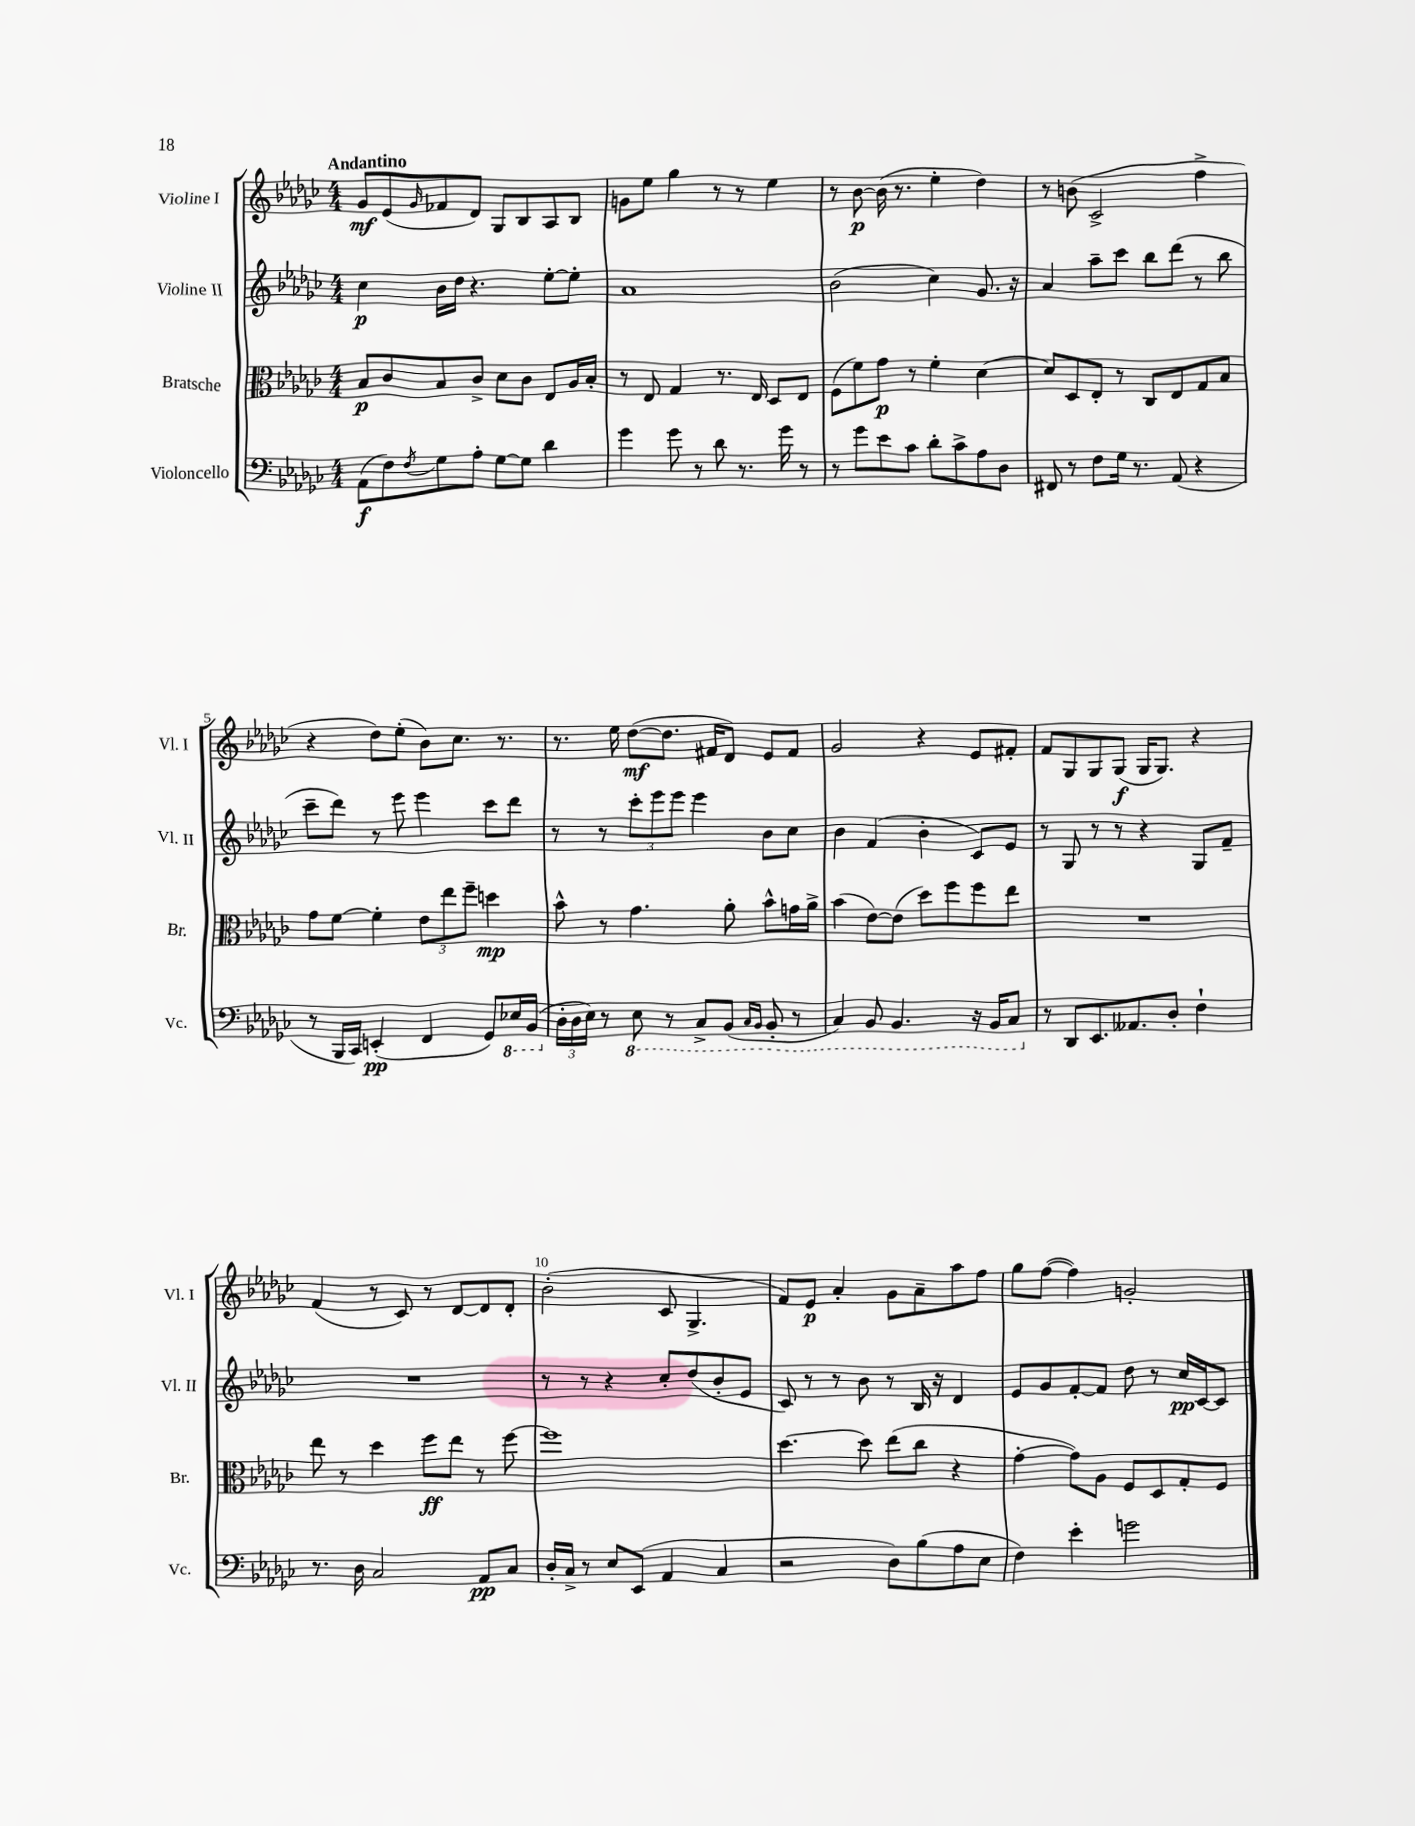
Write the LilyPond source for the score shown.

<<
\new StaffGroup <<
\new Staff = "s0" \with { instrumentName = "Violine I" shortInstrumentName = "Vl. I" } {
    \clef treble \key ges \major \numericTimeSignature \time 4/4 \tempo "Andantino"
    ges'8\mf ees'8( \grace { ges'16 } fes'8 des'8) ges8 bes8 aes8 bes8 |
    g'8 ees''8 ges''4 r8 r8 ees''4 |
    r8 bes'8~\p bes'16( r8. ees''4-. des''4) |
    r8 b'8( ces'2-> f''4-> |
    r4 des''8) ees''8-.( bes'8) ces''8. r8. |
    r8. ees''16 des''8~\mf( des''8. fis'16 des'8) ees'8 fis'8 |
    ges'2 r4 ees'8 fis'8-. |
    f'8 ges8 ges8 ges8\f( ges16 ges8.) r4 |
    f'4( r8 ces'8) r8 des'8~ des'8 des'8-. |
    bes'2-.( ces'8 ges4.-> |
    f'8) ees'8\p aes'4-. ges'8 aes'8-- aes''8 f''8 |
    ges''8 f''8~( f''4) g'2-. \bar "|." |
}
\new Staff = "s1" \with { instrumentName = "Violine II" shortInstrumentName = "Vl. II" } {
    \clef treble \key ges \major \numericTimeSignature \time 4/4
    ces''4\p bes'16 des''16 r4. ees''8~-. ees''8-. |
    aes'1 |
    bes'2( ces''4) ges'8. r16 |
    aes'4 aes''8-- ces'''8 bes''8 des'''8( r8 bes''8 |
    ces'''8-- des'''8) r8 ees'''8 ees'''4 ces'''8 des'''8 |
    r8 r8 \tuplet 3/2 { ces'''8-. ees'''8 ees'''8 } ees'''4 bes'8 ces''8 |
    bes'4 f'4( bes'4-. ces'8) ees'8 |
    r8 ges8 r8 r8 r4 ges8 f'8-- |
    R1 |
    r8 r8 r4 ces''8-. des''8( bes'8-. ees'8 |
    ces'8) r8 r8 bes'8 r8 bes16 r16 des'4 |
    ees'8 ges'8 f'8~-. f'8 des''8 r8 ces''16\pp ces'16~ ces'8 \bar "|." |
}
\new Staff = "s2" \with { instrumentName = "Bratsche" shortInstrumentName = "Br." } {
    \clef alto \key ges \major \numericTimeSignature \time 4/4
    bes8\p ces'8 bes8 ces'8-> des'8 ces'8 ees8 aes16 bes16-. |
    r8 ees8 ges4 r8. ees16 des8 ees8 |
    f8( f'8) ges'8\p r8 f'4-. des'4~ |
    des'8 des8 ees8-. r8 ces8 ees8 ges8 bes8 |
    ges'8 f'8~ f'4-. \tuplet 3/2 { ees'8 ees''8 f''8-- } d''4\mp |
    bes'8-^ r8 ges'4. aes'8-. bes'8-^ g'16 aes'16-> |
    bes'4( ees'8~) ees'8( des''8) f''8 f''8 ees''8 |
    R1 |
    ees''8 r8 des''4 f''8\ff ees''8 r8 f''8~ |
    f''1 |
    des''4.~ des''8 ees''8( ces''8 r4 |
    ges'4~-. ges'8) aes8 f8 des8 ges8-. f8 \bar "|." |
}
\new Staff = "s3" \with { instrumentName = "Violoncello" shortInstrumentName = "Vc." } {
    \clef bass \key ges \major \numericTimeSignature \time 4/4
    aes,8\f( f8) \acciaccatura { f8 } ges8 aes8-. ges8~ ges8 des'4 |
    ges'4 ges'8 r8 des'8 r8. ges'16 r8 |
    r8 ges'8 ees'8 ces'8 des'8-. ces'8-> aes8 des8 |
    fis,8 r8 f8 ges16 r8. aes,8( r4 |
    r8 bes,,16 ces,16) e,4-.\pp( f,4 ges,8) \ottava #-1 ees,16 bes,,16( \ottava #0 |
    \tuplet 3/2 { des16-. des16 ees16) } r8 \ottava #-1 ees,8 r8 ces,8-> bes,,8( \grace { ces,16 bes,,16 } bes,,8-. r8 |
    ces,4) bes,,8 bes,,4. r16 bes,,16 ces,8 \ottava #0 |
    r8 des,8 ees,8. aeses,8. des8-. f4-! |
    r8. des16 ces2 aes,8\pp ces8 |
    des16-. ces16-> r8 ees8 ees,8( aes,4 ces4 |
    r2 des8) bes8( aes8 ees8 |
    f4) ees'4-. g'2 \bar "|." |
}
>>
>>
\layout { \context { \Score \override BarNumber.break-visibility = ##(#f #t #t) barNumberVisibility = #(every-nth-bar-number-visible 5) } }
